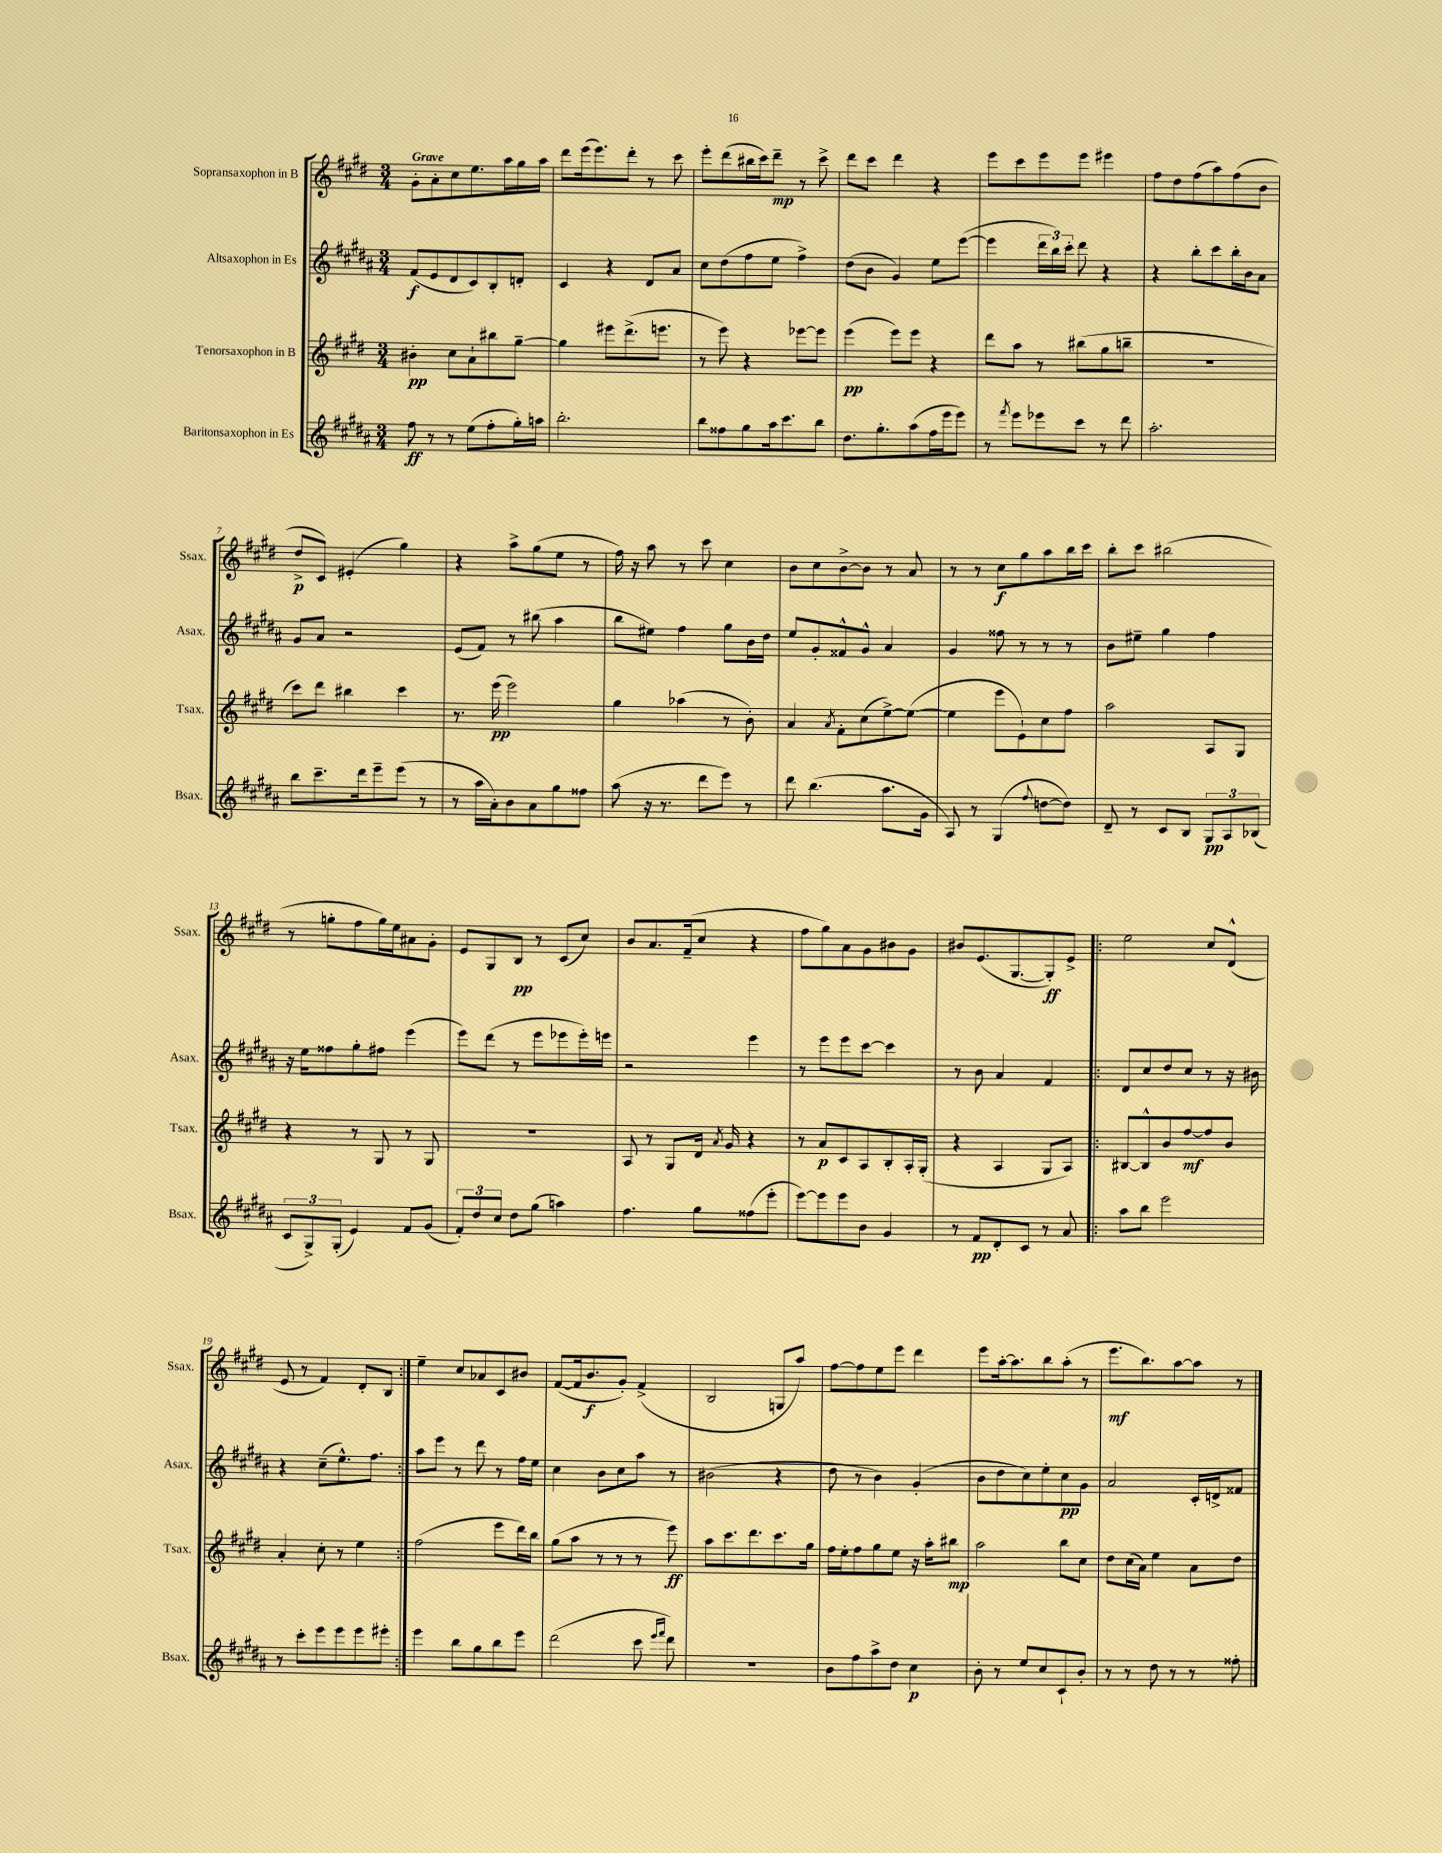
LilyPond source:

<<
\new StaffGroup <<
\new Staff = "s0" \with { instrumentName = "Sopransaxophon in B" shortInstrumentName = "Ssax." } {
    \clef treble \key e \major \numericTimeSignature \time 3/4 \tempo "Grave"
    \autoBeamOff gis'8[-. a'8-. cis''8 e''8. a''16 gis''16 a''16] |
    dis'''8[ e'''16( e'''8.) dis'''8]-. r8 cis'''8 |
    e'''8[-. dis'''8( bis''16 cis'''16) dis'''8]--\mp r8 cis'''8-> |
    dis'''8[ cis'''8] dis'''4 r4 |
    e'''8[ cis'''8 e'''8 e'''8] eis'''4 |
    fis''8[ dis''8 fis''8( a''8) fis''8( b'8] |
    dis''8[->\p cis'8]) eis'4-.( gis''4) |
    r4 a''8[-> gis''8( e''8] r8 |
    fis''16) r16 a''8 r8 cis'''8 cis''4 |
    b'8[ cis''8 b'8~-> b'8] r8 a'8 |
    r8 r8 cis''8[\f gis''8 a''8 b''16 cis'''16] |
    b''8[-. cis'''8] bis''2( |
    r8 g''8[-. fis''8 g''16) e''16 ais'8 gis'8]-. |
    e'8[ gis8 b8]\pp r8 cis'8[( cis''8]) |
    b'8[ a'8. fis'16--( cis''8] r4 |
    fis''8[ gis''8) a'8 gis'8 bis'8 gis'8] |
    bis'8[ e'8.( gis8.~ gis8-.\ff) e'8]-> |
    \repeat volta 2 { e''2 cis''8[ dis'8]-^( |
    e'8 r8 fis'4) dis'8[-. b8] | }
    e''4-- cis''8[ aes'8 cis'8 bis'8] |
    fis'8[~( fis'16 b'8.\f gis'8]-.) fis'4->( |
    b2 g8[ a''8]) |
    fis''8[~ fis''8 e''8 e'''8] dis'''4 |
    e'''8[ a''16~-. a''8. b''8 a''8]-.( r8 |
    e'''8.[\mf b''8.) a''8~ a''8] r8 \bar "|." |
}
\new Staff = "s1" \with { instrumentName = "Altsaxophon in Es" shortInstrumentName = "Asax." } {
    \clef treble \key b \major \numericTimeSignature \time 3/4
    \autoBeamOff fis'8[\f( e'8 dis'8 cis'8) b8-. d'8]-. |
    cis'4 r4 dis'8[ ais'8] |
    cis''8[ dis''8( fis''8 e''8] fis''4->) |
    dis''8[( b'8] gis'4) e''8[ e'''8]~( |
    e'''4 \tuplet 3/2 { dis'''16[ b''16) cis'''16]-. } dis'''8 r4 |
    r4 b''8[-. cis'''8 b''16-. b'16 ais'8] |
    gis'8[ ais'8] r2 |
    e'8[( fis'8]) r8 bis''8( ais''4 |
    b''8[ eis''8]) fis''4 gis''8[ b'16 dis''16] |
    e''8[ gis'8-. fisis'8-^ gis'8]-^ ais'4 |
    gis'4 fisis''8 r8 r8 r8 |
    b'8[ eis''8]-- gis''4 fis''4 |
    r16 e''16[ fisis''8 gis''8-. fis''8] e'''4( |
    e'''8[) dis'''8]( r8 e'''8[ ees'''8 ees'''16-.) e'''16] |
    r2 e'''4 |
    r8 e'''8[ e'''8 cis'''8]~ cis'''4 |
    r8 b'8 ais'4 fis'4 |
    \repeat volta 2 { dis'8[ cis''8 dis''8 cis''8] r8 r16 bis'16 |
    r4 cis''8[--( e''8.-^) fis''8.] | }
    ais''8[ e'''8] r8 dis'''8 r8 fis''16[ e''16] |
    cis''4 b'8[ cis''8 ais''8] r8 |
    bis'2( r4 |
    dis''8 r8 b'4) gis'4-.( |
    b'8[ dis''8 cis''8) e''8-. cis''8\pp gis'8] |
    ais'2 cis'16[-. d'16-> fisis'8] \bar "|." |
}
\new Staff = "s2" \with { instrumentName = "Tenorsaxophon in B" shortInstrumentName = "Tsax." } {
    \clef treble \key e \major \numericTimeSignature \time 3/4
    \autoBeamOff bis'4-.\pp cis''8[ a'8-! bis''8 gis''8]~-- |
    gis''4 eis'''8[ dis'''8.->( e'''8.] |
    r8 e'''8) r4 ees'''8[~ ees'''8] |
    e'''4\pp( e'''8[) e'''8] r4 |
    dis'''8[ a''8] r8 bis''8[( gis''8 b''8]-- |
    R2. |
    cis'''8[) dis'''8] bis''4 cis'''4 |
    r8. e'''16\pp( e'''2) |
    gis''4 aes''4( r8 b'8-.) |
    a'4 \acciaccatura { a'8 } fis'8[-. cis''8( e''8~->) e''8]~( |
    e''4 e'''8[ e'8-!) cis''8 fis''8] |
    a''2 a8[ gis8] |
    r4 r8 gis8 r8 gis8 |
    R2. |
    a8 r8 gis8[ dis'16] \acciaccatura { a'8 } gis'16 r4 |
    r8 a'8[\p cis'8 a8 b8-. a16-. gis16]-.( |
    r4 a4 gis8[ a8]) |
    \repeat volta 2 { bis8[~ bis8-^ b'8 fis''8~\mf fis''8 b'8] |
    a'4-. cis''8-. r8 e''4 | }
    fis''2( e'''8[ dis'''16) b''16] |
    gis''8[( a''8] r8 r8 r8 e'''8\ff) |
    a''8[ cis'''8. dis'''8. cis'''8. gis''16] |
    fis''16[ e''16-. fis''8 gis''8 e''8] r16 a''16[-. bis''8]\mp |
    a''2 b''8[ cis''8] |
    dis''8[ cis''16( a'16]) e''4 a'8[ dis''8] \bar "|." |
}
\new Staff = "s3" \with { instrumentName = "Baritonsaxophon in Es" shortInstrumentName = "Bsax." } {
    \clef treble \key b \major \numericTimeSignature \time 3/4
    \autoBeamOff fis''8\ff r8 r8 e''8[( fis''8-. gis''16-.) a''16] |
    b''2.-. |
    b''8[ fisis''8 gis''8 ais''16 cis'''8. b''8] |
    dis''8.[ gis''8.-. ais''8( fis''16 e'''16 e'''8]) |
    r8 \acciaccatura { fis'''8 } e'''8[ ees'''8 cis'''8] r8 dis'''8 |
    ais''2.-. |
    b''8[ cis'''8.-- dis'''16 e'''8-- e'''8]( r8 |
    r8 ais''16[ ais'16-.) b'8 ais'8 gis''8 fisis''8] |
    ais''8( r16 r8. dis'''8[ e'''8]) r8 |
    dis'''8 b''4.( ais''8.[ gis'16] |
    ais8) r8 gis4( \appoggiatura { fis''8 } d''8[~ d''8]) |
    dis'8-- r8 cis'8[ b8] \tuplet 3/2 { gis8[\pp ais8 bes8]( } |
    \tuplet 3/2 { cis'8[ gis8->) gis8]-.( } e'4) fis'8[ gis'8]( |
    \tuplet 3/2 { fis'8[-.) dis''8 cis''8] } dis''8[ gis''8]( a''4) |
    fis''4. gis''8[ fisis''8( e'''8]-. |
    e'''8[~) e'''8 e'''8 b'8] gis'4 |
    r8 fis'8[\pp dis'8-. cis'8] r8 ais'8 |
    \repeat volta 2 { ais''8[ b''8] e'''2 |
    r8 cis'''8[-. e'''8 e'''8 e'''8 eis'''8]-. | }
    e'''4 b''8[ gis''8 b''8 e'''8] |
    dis'''2( cis'''8 \grace { e'''16[ fis'''16] } dis'''8) |
    R2. |
    b'8[ fis''8 ais''8-> dis''8] cis''4\p |
    b'8-. r8 e''8[ cis''8 cis'8-! b'8]-. |
    r8 r8 dis''8 r8 r8 fisis''8-. \bar "|." |
}
>>
>>
